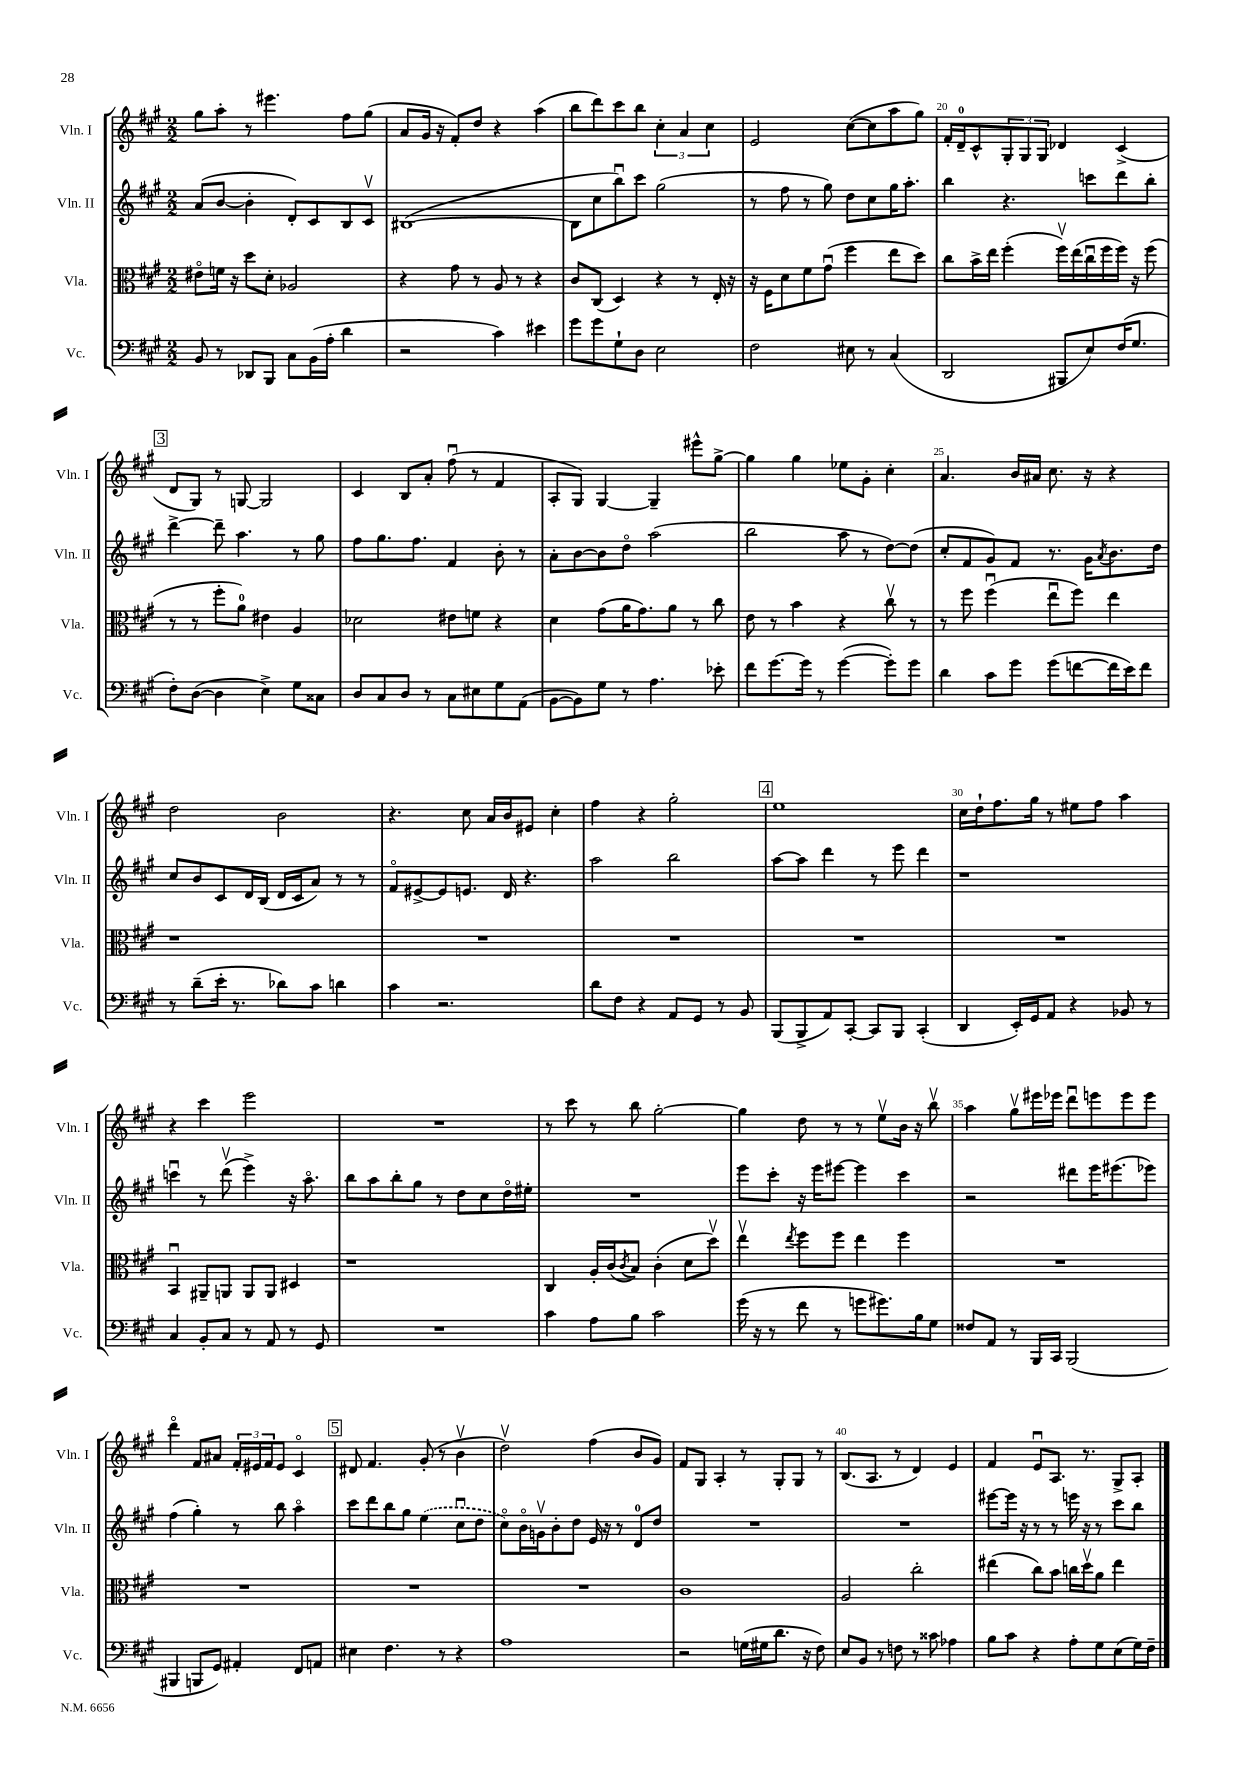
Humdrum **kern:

**kern	**kern	**kern	**kern
*staff4	*staff3	*staff2	*staff1
*clefF4	*clefC3	*clefG2	*clefG2
*k[f#c#g#]	*k[f#c#g#]	*k[f#c#g#]	*k[f#c#g#]
*M2/2	*M2/2	*M2/2	*M2/2
8BB/	8e#o\L	(8a/L	8gg#\L
8r	16f\Jk	[8b/J	8aa'\J
.	16r	.	.
8DD-/L	8dd\L	4b'\]	8r
8BBB/J	8d'\J	.	4.eee#\
8C#\L	2A-/	8d'/L)	.
(16BB\L	.	8c#/	.
16A'\JJ	.	.	.
4d\	.	8B/	8ff#\L
.	.	8c#v/J	(8gg#\J
=	=	=	=
2r	4r	([1B#	8a/L
.	.	.	16g#/Jk
.	.	.	16r
.	8g#\	.	8f#'/L)
.	8r	.	8dd/J
4c#\)	8A/	.	4r
.	8r	.	.
4e#\	4r	.	(4aa\
=	=	=	=
8g#\L	8c#/L	8B#\]L	8bb\L
8g#\	(8C#/J	8cc#\	8ddd\)
8G#`\	4D/)	8bbu\)	8ccc#\
8D\J	.	8ccc#\J	8bb\J
2E\	4r	(2gg#\	6cc#'\
.	.	.	6a/
.	8r	.	.
.	.	.	6cc#\
.	16E'/	.	.
.	16r	.	.
=	=	=	=
2F#\	16r	8r	2e/
.	16F#\LK	.	.
.	8d\	8ff#\	.
.	8f#\	8r	.
.	(8g#u\J	8gg#\)	.
8E#\	4ff#\	8dd\L	([8cc#\L
8r	.	8cc#\	8cc#\]
(4C#/	8ee\L	16gg#\K	8aa\
.	.	8.aa'\J	.
.	8dd\J)	.	8gg#\J)
=	=	=	=
2DD/	8cc#\L	4bb\	16f#'/LL
.	.	.	16d~/J
.	16b^\L	.	8c#^^/
.	16ee\JJ	.	.
.	(4ff#'\	4.r	12G#'/
.	.	.	12G#/
.	.	.	12G#/J
8BBB#/L	16ff#v\LL)	.	4d-/
.	(16ee\	.	.
8E/)	16cc#u\	8ccc\L	.
.	16ff#\	.	.
(16F#/K	16ff#\JJ)	8ddd\	(4c#^/
8.G#/J	16r	.	.
.	(8ff#\	8bb'\J	.
=	=	=	=
8F#'\L)	8r	[4ddd^\	8d/L
([8D\J	8r	.	8G#/J)
4D\]	8ff#'\L	8ddd~\]	8r
.	8a\J)	4.aa\	[8G/
4E^\)	4e#\	.	2G/]
8G#\L	4A/	8r	.
8C##\J	.	8gg#\	.
=	=	=	=
8D/L	2d-\	8ff#\L	4c#/
8C#/	.	8.gg#\	.
8D/J	.	.	8B/L
.	.	8.ff#\J	.
8r	.	.	8a'/J
8C#\L	8e#\L	4f#/	(8ff#u\
8E#\	8f\J	.	8r
8G#\	4r	8b'\	4f#/
(8AA\J	.	8r	.
=	=	=	=
[8BB\L	4d\	8a'\L	8A'/L
8BB\])	.	[8b\	8G#/J)
8G#\J	(8g#\L	8b\]	[4G#/
8r	16a\K	8ddo\J	.
.	8.g#\)	.	.
4.A\	.	(2aa\	4G#~/]
.	8a\J	.	.
.	8r	.	8eee#^^\L
8e-'\	8cc#\	.	[8gg#^\J
=	=	=	=
8f#\L	8e\	2bb\	4gg#\]
[8.g#\	8r	.	.
.	4b\	.	4gg#\
16g#\]Jk	.	.	.
8r	.	.	.
([4g#\	4r	8aa\	8ee-\L
.	.	8r	8g#'\J
8g#'\]L)	8cc#v\	[8dd\L)	4cc#'\
8g#\J	8r	(8dd\]J	.
=	=	=	=
4d\	8r	8cc#'/L	4.a/
.	8ff#\	8f#/	.
8c#\L	(4ff#u\	8g#/)	.
8g#\J	.	8f#/J	16b/LL
.	.	.	16a#/JJ
(8g#\L	8eeu\L	8.r	8.cc#\
[8f\	8ff#\J)	.	.
.	.	16g#\LK	16r
.	.	8qa/	.
16f\]L	4ee\	8.b\	4r
16e\J)	.	.	.
8f\J	.	.	.
.	.	16dd\Jk	.
=	=	=	=
8r	1r	8cc#/L	2dd\
(8d~\L	.	8b/	.
16e'\Jk	.	8c#/	.
8.r	.	.	.
.	.	16d/L	.
.	.	(16B/JJ	.
8d-\L)	.	16d/LL	2b\
.	.	16c#/J	.
8c#\J	.	8a/J)	.
4d\	.	8r	.
.	.	8r	.
=	=	=	=
4c#\	1r	8f#o/L	4.r
.	.	[8e#^/	.
2.r	.	8e#/]	.
.	.	8.e/J	8cc#\
.	.	.	16a/LL
.	.	16d/	16b/J
.	.	4.r	8e#/J
.	.	.	4cc#'\
=	=	=	=
8d\L	1r	2aa\	4ff#\
8F#\J	.	.	.
4r	.	.	4r
8AA/L	.	2bb\	2gg#'\
8GG#/J	.	.	.
8r	.	.	.
8BB/	.	.	.
=	=	=	=
(8BBB/L	1r	[8aa\L	1ee
8BBB^/	.	8aa\]J	.
8AA/)	.	4ddd\	.
[8CC#'/J	.	.	.
8CC#/]L	.	8r	.
8BBB/J	.	8eee\	.
(4CC#'/	.	4ddd\	.
=	=	=	=
4DD/	1r	1r	16cc#\LL
.	.	.	16dd`\J
.	.	.	8.ff#\
16EE'/LL)	.	.	.
16GG#/J	.	.	16gg#\Jk
8AA/J	.	.	8r
4r	.	.	8ee#\L
.	.	.	8ff#\J
8BB-/	.	.	4aa\
8r	.	.	.
=	=	=	=
4C#/	4BBu/	4cccu\	4r
8BB'/L	8AA#~/L	8r	4ccc#\
8C#/J	8AA/J	(8dddv\	.
8r	8AA/L	4eee^\)	2eee\
8AA/	8AA/J	.	.
8r	4D#/	16r	.
.	.	8.aao\	.
8GG#/	.	.	.
=	=	=	=
1r	1r	8bb\L	1r
.	.	8aa\	.
.	.	8bb'\	.
.	.	8gg#\J	.
.	.	8r	.
.	.	8dd\L	.
.	.	8cc#\	.
.	.	16ddo\L	.
.	.	16ee#'\JJ	.
=	=	=	=
4c#\	4C#/	1r	8r
.	.	.	8ccc#\
8A\L	16A'/LL	.	8r
.	(16c#/J	.	.
.	8qc#/	.	.
8B\J	8B/J)	.	8bb\
2c#\	(4c#'\	.	[2gg#'\
.	8d\L	.	.
.	8ddv\J)	.	.
=	=	=	=
(16g#\	4eev\	8eee\L	4gg#\]
16r	.	.	.
8r	.	8ccc#'\J	.
.	8qee/	.	.
8f#\	8ff#\L	16r	8dd\
.	.	16eee\LK	.
8r	8ff#\J	[8eee#\J	8r
8g\L	4ee\	4eee#\]	8r
8.g#\)	.	.	8eev\L
.	4ff#\	4ccc#\	16b\Jk
16B\k	.	.	16r
8G#\J	.	.	8bbv\
=	=	=	=
8F##/L	1r	2r	4aa\
8AA/J	.	.	.
8r	.	.	8gg#v\L
16BBB/LL	.	.	16eee#\L
16CC#/JJ	.	.	16eee-\JJ
(2BBB/	.	8ddd#\L	8dddu\L
.	.	16eee\K	8eee\
.	.	(8.eee#\	.
.	.	.	8eee\
.	.	8eee-\J)	8eee\J
=	=	=	=
4BBB#/	1r	(4ff#\	4dddo\
8BBB/L	.	4gg#'\)	8f#/L
8GG#/J)	.	.	8a#/J
4AA#'/	.	8r	24f#'/LL
.	.	.	24e#/
.	.	.	24f#/J
.	.	8bb\	8e#/J
8FF#/L	.	4aao\	4c#o/
8AA/J	.	.	.
=	=	=	=
4E#\	1r	8ccc#\L	8d#/
.	.	8ddd\	4.f#/
4.F#\	.	8bb\	.
.	.	8gg#\J	.
.	.	(4ee\	(8g#'/
8r	.	.	8r
4r	.	8cc#u\L	4bv\
.	.	8dd\J	.
=	=	=	=
1A	1r	8cc#o\L)	2ddv\)
.	.	16bo\L	.
.	.	16gv\J	.
.	.	8b'\	.
.	.	8dd\J	.
.	.	16e/	(4ff#\
.	.	16r	.
.	.	8r	.
.	.	8d/L	8b/L
.	.	8dd/J	8g#/J)
=	=	=	=
2r	1c#	1r	8f#/L
.	.	.	8G#/J
.	.	.	4A'/
(16G\LL	.	.	8r
16G#\J	.	.	.
8.d\J	.	.	8G#'/L
.	.	.	8G#/J
16r	.	.	.
8F#\)	.	.	8r
=	=	=	=
8E/L	2A/	1r	(8.B/L
8BB/J	.	.	.
.	.	.	8.A/J
8r	.	.	.
8F\	.	.	8r
8r	2cc#'\	.	4d/)
8c##\	.	.	.
4A-\	.	.	4e/
=	=	=	=
8B\L	(4ee#\	[8eee#\L	4f#/
8c#\J	.	16eee#\]Jk	.
.	.	16r	.
4r	8cc#\L)	8r	8eu/L
.	8b\J	8r	8.A/J
8A'\L	16cc\LL	16eee\	.
.	16ddv\J	16r	8.r
8G#\	8a\J	8r	.
(8E\	4ee#\	8ccc#\L	8G#^/L
16G#\L)	.	8bb\J	8A'/J
16F#~\JJ	.	.	.
==	==	==	==
*-	*-	*-	*-
